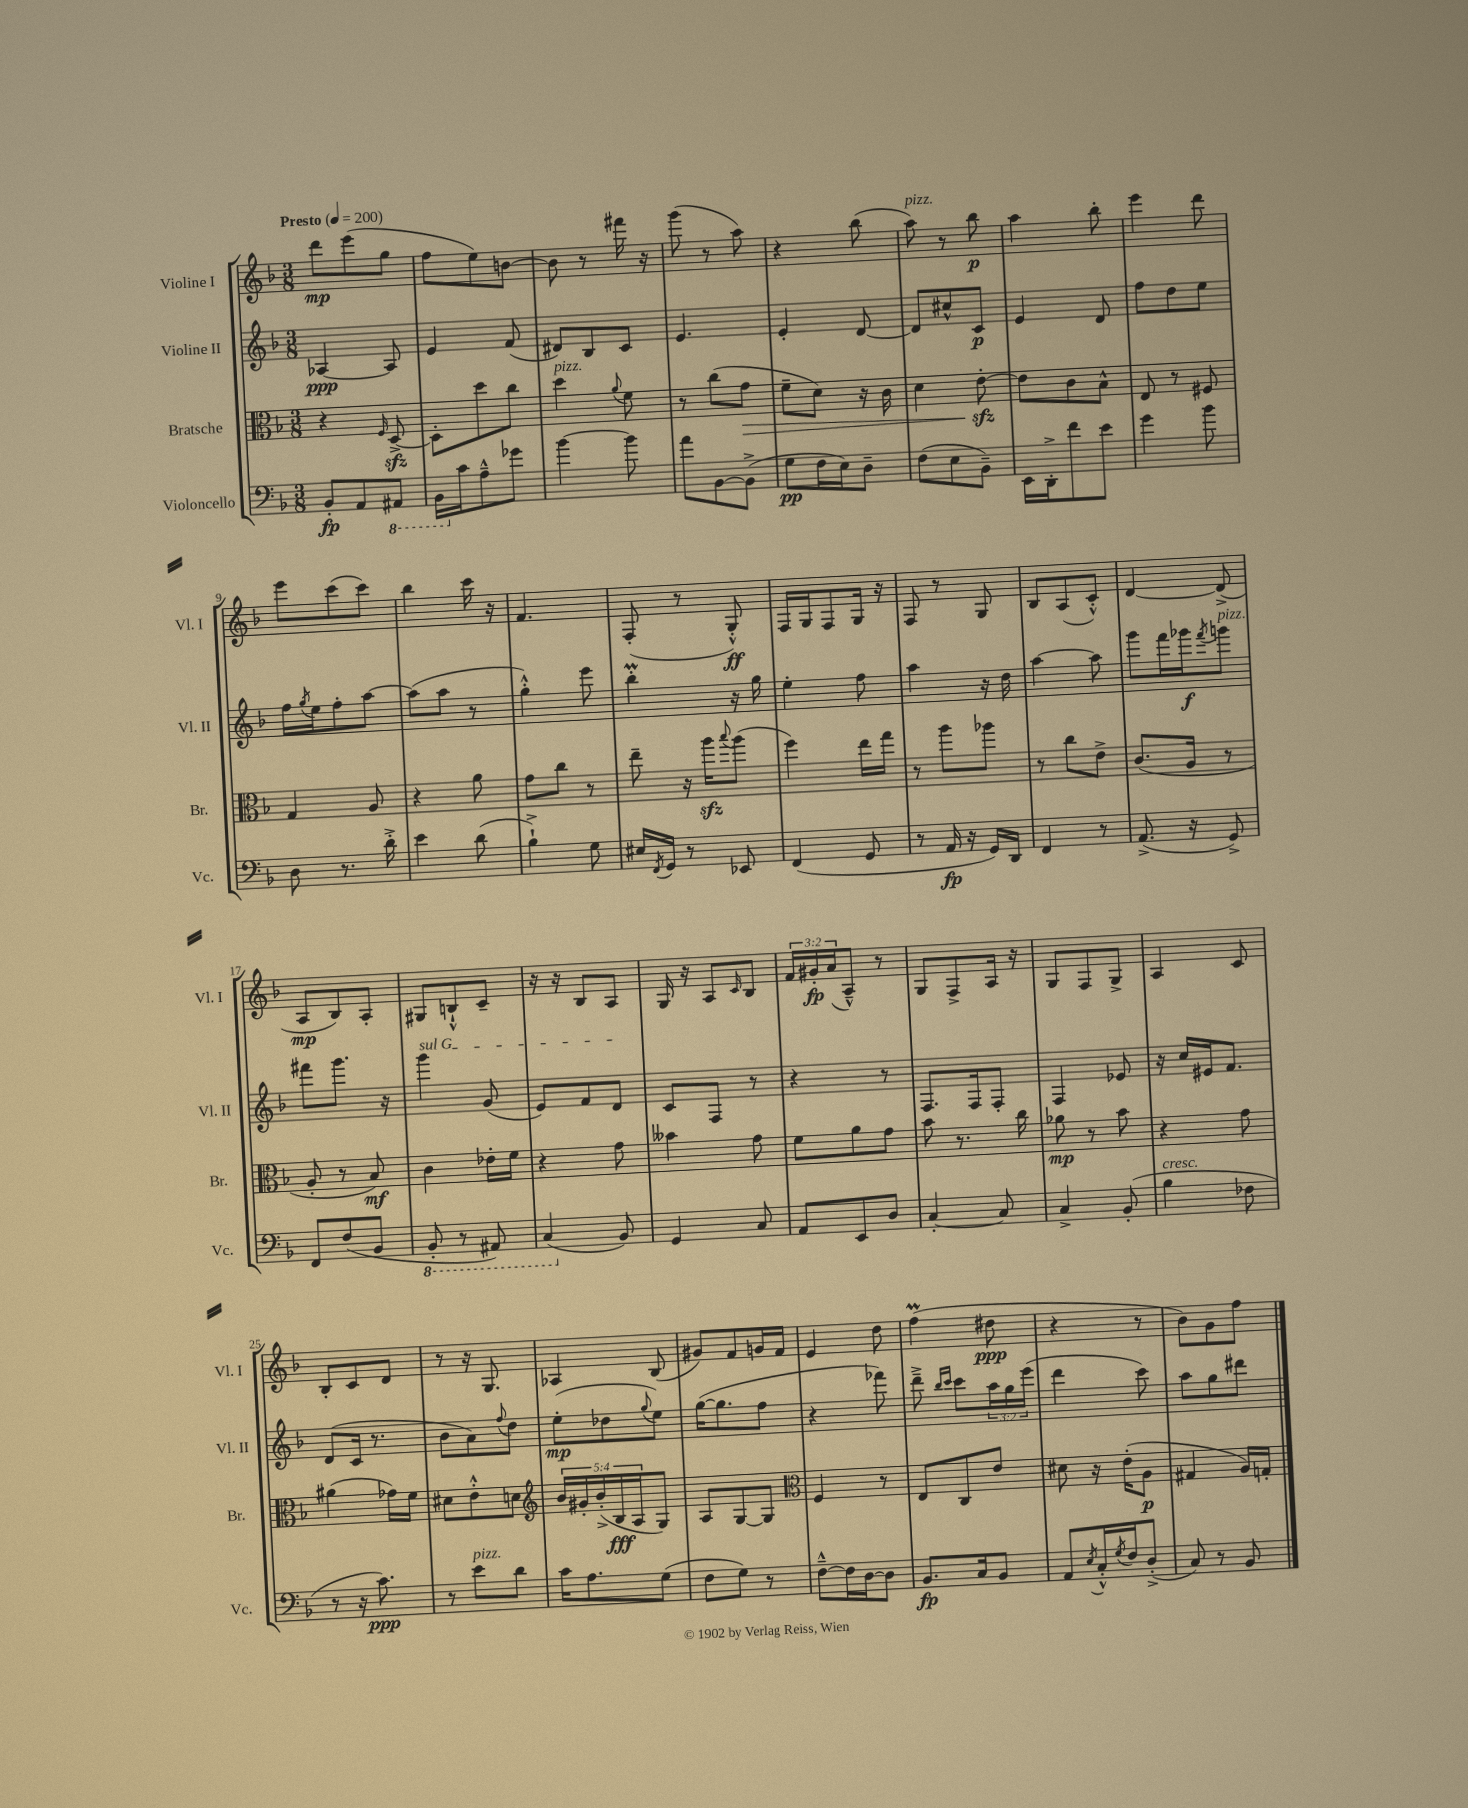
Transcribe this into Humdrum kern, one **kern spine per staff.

**kern	**kern	**kern	**kern
*staff4	*staff3	*staff2	*staff1
*clefF4	*clefC3	*clefG2	*clefG2
*k[b-]	*k[b-]	*k[b-]	*k[b-]
*M3/8	*M3/8	*M3/8	*M3/8
*MM200	*MM200	*MM200	*MM200
8BB-'	4r	[4A-	8ddd
8AA	.	.	(8eee
.	16qqF	.	.
8AAA#	[8D^	8A-]	8gg
=	=	=	=
16BBB-	8D']	4e	8ff
16c	.	.	.
8A~^^	8dd	.	8ee)
8g-	8cc	(8f	[8b
=	=	=	=
[4b-	4dd	8d#)	8b]
.	.	8B-	8r
.	8qqa	.	.
8b-]	8f	8c	16fff#
.	.	.	16r
=	=	=	=
8a	8r	4.e	(8ggg
[8BB-	(8cc	.	8r
(8BB-^]	8g	.	8aa)
=	=	=	=
8G	8f~	4e'	4r
16F	8d)	.	.
16E)	.	.	.
8D~	16r	[8d	(8bb-
.	16c	.	.
=	=	=	=
(8F	4d	8d]	8aa)
8E	.	8cc#^^	8r
8BB-~)	[8e'	8c	8bb-
=	=	=	=
16EE	8e]	4e	4aa
16DD'^	.	.	.
8f	8c	.	.
8e	8B-^^	8d	8bb-'
=	=	=	=
4g	8E	8ff	4eee
.	8r	8dd	.
8b-	8F#	8ee	8ddd
=	=	=	=
8D	4G	16ff	8eee
.	.	8qgg	.
.	.	16ee	.
8.r	.	8ff'	(8ccc
.	8A	[8aa	8ccc)
16d'^	.	.	.
=	=	=	=
4e	4r	(8aa]	4bb-
.	.	8aa	.
(8d	8a	8r	16ccc
.	.	.	16r
=	=	=	=
4B-`^)	8g	4gg'^^)	4.f
.	8cc	.	.
8G	8r	8eee	.
=	=	=	=
16E#	8ee~	4bb-'	(8F'
8qFF	.	.	.
16GG	.	.	.
8r	16r	.	8r
.	16aa	.	.
.	8qqbb-	.	.
8EE-	(8aa	16r	8G'^^)
.	.	16gg	.
=	=	=	=
(4FF	4ff)	4ee'	16F
.	.	.	16G
.	.	.	8F
8GG	16ee	8ff	16G
.	16gg	.	16r
=	=	=	=
8r	8r	4aa	8F
16AA	8aa	.	8r
16r	.	.	.
16GG)	8aa-	16r	8G
16DD	.	16dd	.
=	=	=	=
4FF	8r	[4aa	8B-
.	8cc	.	(8A
8r	8e^	8aa]	8c'^^)
=	=	=	=
(8.AA^	(8.c	8ggg	[4d
.	.	16fff	.
16r	16A	16ggg-	.
.	.	8qfff	.
8GG^)	8r	8ggg	(8d^]
=	=	=	=
8FF	8A'	8fff#	8A
(8F	8r	8.ggg	8B-)
8BB-	8B-)	.	8A'
.	.	16r	.
=	=	=	=
8BBB-'	4c	4ggg	8G#
8r	.	.	8B`^^
8AAA#)	16e-'	(8g	8c~
.	16f	.	.
=	=	=	=
(4CC	4r	8e)	16r
.	.	.	16r
.	.	8f	8B-
8BB-)	8g	8d	8A
=	=	=	=
4GG	4b--	8c	16G
.	.	.	16r
.	.	8F	8A
.	.	.	16qqc
8C	8g	8r	8B-
=	=	=	=
8AA	8f	4r	24f
.	.	.	24g#'
.	.	.	(24a
8EE	8a	.	8A~^^)
8D	8g	8r	8r
=	=	=	=
[4C'	8b-	8.F	8G
.	8.r	.	8F^
.	.	16F	.
8C]	.	8F'	16A
.	16cc	.	16r
=	=	=	=
4C^	8a-	4F	8G
.	8r	.	8F
(8BB-'	8b-	8e-	8G^
=	=	=	=
4B-	4r	16r	4A
.	.	16cc	.
.	.	16e#	.
.	.	8.f	.
8F-	8g	.	8c
=	=	=	=
8r	(4a#	(8d	8B-'
16r	.	16c	8c
8.c)	.	8.r	.
.	16g-)	.	8d
.	16f	.	.
=	=	=	=
8r	8d#	8b-	8r
8e	8e'^^	8a)	16r
.	.	.	8.G
.	.	8qqff	.
8d	8d	8dd	.
=	=	=	=
*	*clefG2	*	*
16c	20b-	(8ee'	4A-
.	20g#'	.	.
8.A	.	.	.
.	(20b-'^	.	.
.	.	8dd-	.
.	20B-	.	.
.	20A	.	.
.	.	8qqgg	.
(8G	8G)	8ee)	(8B-
=	=	=	=
8F	8A	([16gg	8g#)
.	.	8.gg]	.
8G)	[8G	.	8f
8r	8G]	8ff	16g
.	.	.	16f
=	=	=	=
*	*clefC3	*	*
[8F~^^	4F	4r	4e
16F]	.	.	.
[16D	.	.	.
8D]	8r	8fff-)	8dd
=	=	=	=
8.BB-	8E	8ddd~^	(4ff
.	.	16qqbb-	.
.	.	16qqccc	.
.	8C	8ccc	.
16C	.	.	.
8BB-	8e	24aa	8dd#
.	.	24gg	.
.	.	(24eee	.
=	=	=	=
8AA	8d#	4ddd	4r
8qE	.	.	.
16C'^^	16r	.	.
8qG	.	.	.
16F	(16e'	.	.
(8D'^	8A	8ccc)	8r
=	=	=	=
8C)	4G#	8aa	8b-)
8r	.	8gg	8g
8BB-	16A)	8ddd#	8ff
.	16G'	.	.
==	==	==	==
*-	*-	*-	*-
